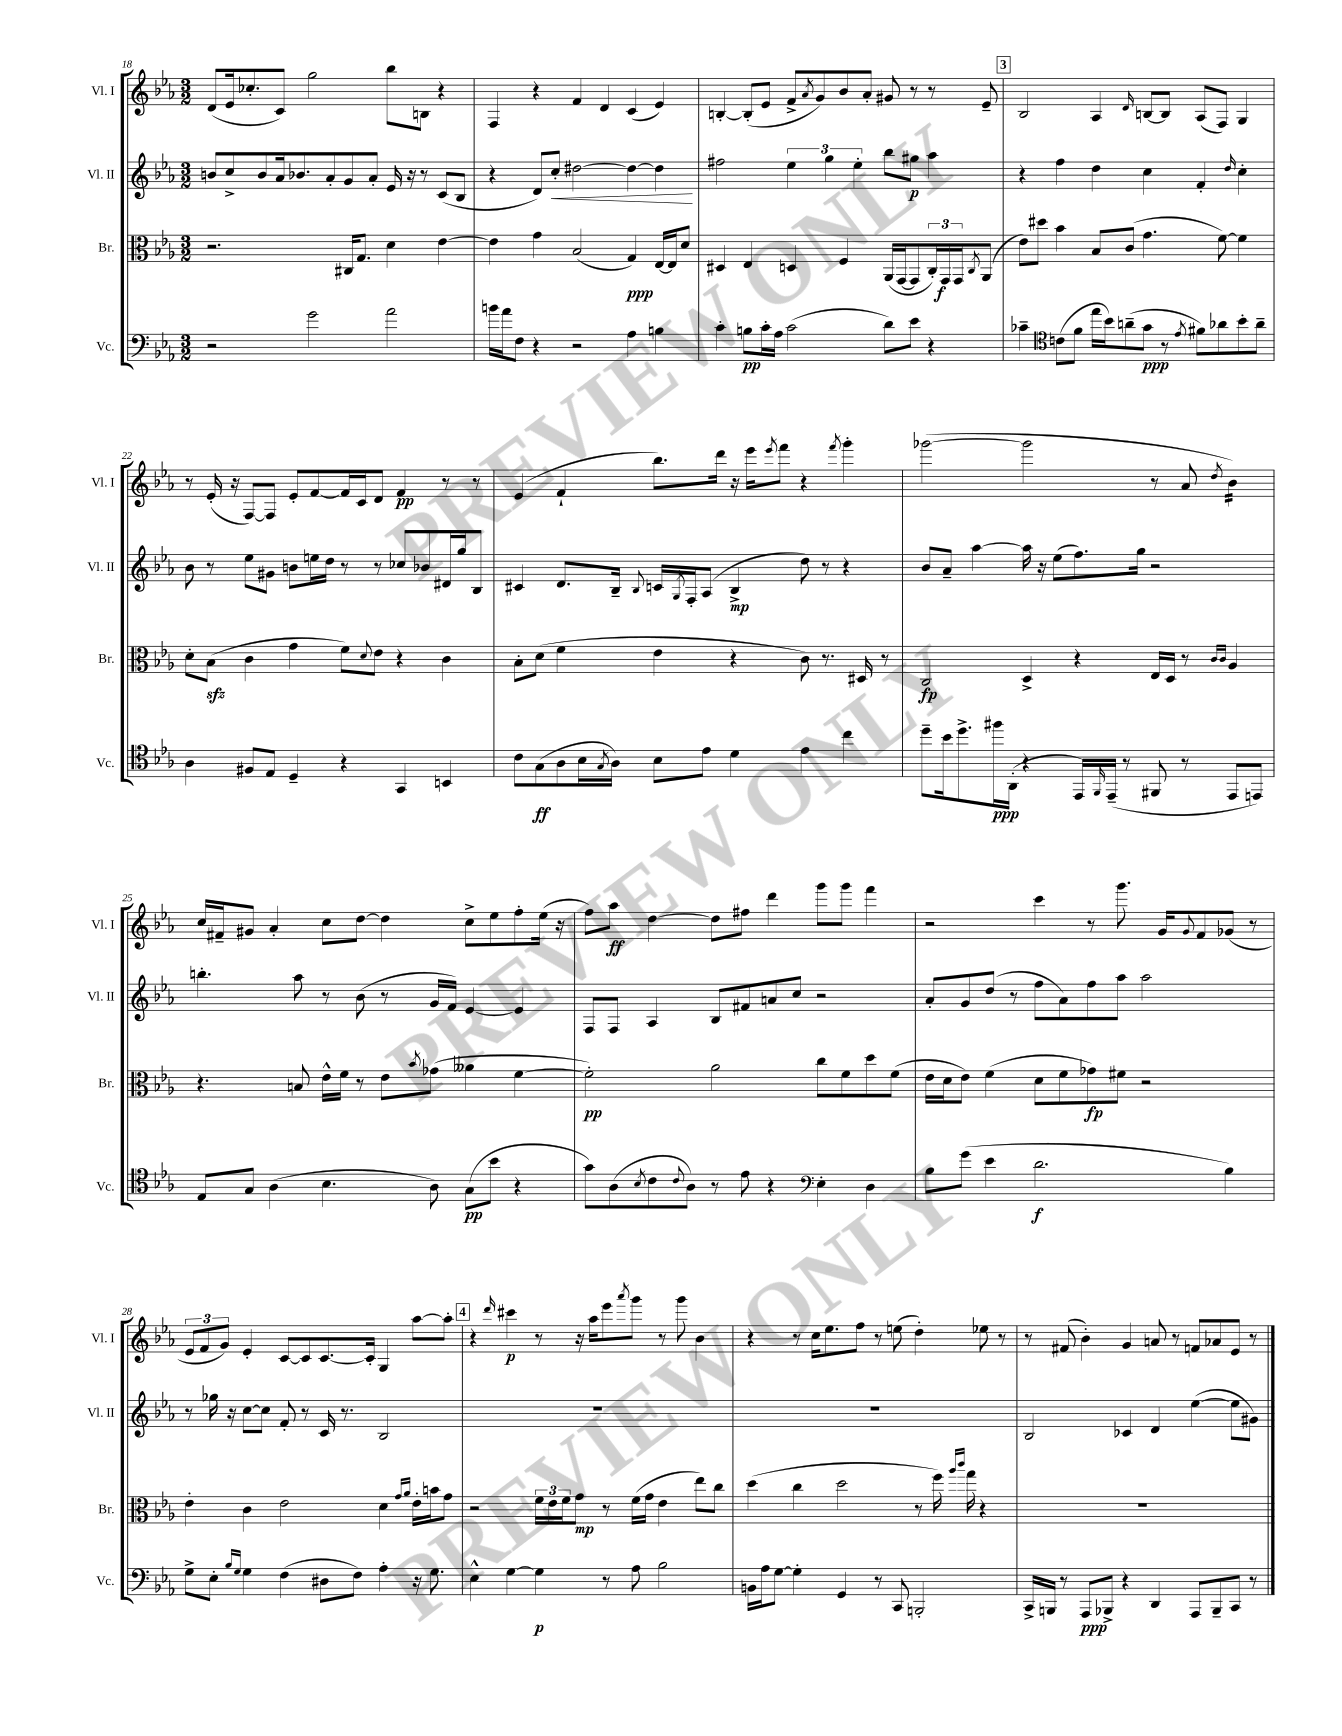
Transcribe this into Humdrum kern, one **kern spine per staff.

**kern	**kern	**kern	**kern
*staff4	*staff3	*staff2	*staff1
*clefF4	*clefC3	*clefG2	*clefG2
*k[b-e-a-]	*k[b-e-a-]	*k[b-e-a-]	*k[b-e-a-]
*M3/2	*M3/2	*M3/2	*M3/2
2r	2.r	8b/L	(8d/L
.	.	8cc^/	16e-/k
.	.	.	8.cc-'/
.	.	8b/	.
.	.	16a-/k	8c/J)
.	.	8.b-/	.
2g\	.	.	2gg\
.	.	8a-'/	.
.	16C#/LK	8g/	.
.	8.G/J	.	.
.	.	8a-'/J	.
2a-\	4d\	16e-/	8bb-\L
.	.	16r	.
.	.	8r	8B\J
.	[4e-\	(8c/L	4r
.	.	8B-/J	.
=	=	=	=
16b\LL	4e-\]	4r	4F/
16a-\J	.	.	.
8F\J	.	.	.
4r	4g\	8d/L)	4r
.	.	8cc'/J	.
2r	(2B-/	[2dd#\	4f/
.	.	.	4d/
4A-\	4G/)	4dd#\_	(4c/
4B\	[16E-/LL	4dd#\]	4e-/)
.	16E-/]J	.	.
.	8d/J	.	.
=	=	=	=
4c'\	4D#/	2ff#\	[4B'/
8B\L	4E-/	.	(8B'/]L
16c'\L	.	.	8e-/J
16A-\JJ	.	.	.
(2c\	4D/	6ee-\	8f^/L
.	.	.	8qa-/
.	.	.	8g/)
.	.	6gg\	.
.	4F/	.	8b-/
.	.	6ee-'\	.
.	.	.	8a-'/J
8d\L)	(16AA-/LL	8bb-\L	8g#/
.	[16GG/J	.	.
8e-\J	8GG/]	8gg#\J	8r
4r	24C'/L)	4aa-\	8r
.	24GG/	.	.
.	24GG/J	.	.
.	8qC/	.	.
.	(8AA-/J	.	8e-~/
=	=	=	=
4c-~\	8e-\L)	4r	2B-/
.	8dd#\J	.	.
*clefC4	*	*	*
(8c\L	4b-\	4ff\	.
8f\J	.	.	.
16ee-\LL	8B-/L	4dd\	4A-/
16b-\J)	.	.	.
(8a~\	(8c/J	.	.
.	.	.	16qqd/
8g\J	4.g\	4cc\	[8B/L
8r	.	.	8B/]J
8qe-/	.	.	.
8f#\L)	.	4f'/	(8A-/L
8a-\	[8f\)	.	8F/J)
.	.	16qqdd/	.
8b-'\	4f\]	4cc'\	4G/
8a-~\J	.	.	.
=	=	=	=
4A-\	8d'\L	8b-\	8r
.	(8B-\J	8r	(16e-'/
.	.	.	16r
8F#/L	4c\	8ee-\L	[8F/L)
8E-/J	.	8g#\J	8F/]J
4D~/	4g\	8b\L	8e-'/L
.	.	16ee\L	[8f/
.	.	16dd\JJ	.
4r	8f\L)	8r	16f/]L
.	.	.	16c/J
.	8qqd/	.	.
.	8e-\J	8r	8d/J
4GG/	4r	8cc-/L	4f/
.	.	8b-/	.
4BB/	4c\	16d#/L	8r
.	.	16gg/J	.
.	.	8B-/J	8r
=	=	=	=
8c\L	8B-'\L	4c#/	(4e-/
(8G\	(8d\J	.	.
8A-\	4f\	8.d/L	4f`/
16B-\L	.	.	.
8qG/	.	.	.
16A-\JJ)	.	16B-~/Jk	.
.	.	8qqB-/	.
8B-\L	4e-\	16c/LL	8.bb-\L)
.	.	8qG/	.
.	.	16F'/J	.
8e-\J	.	(8A-/J	.
.	.	.	16ddd\Jk
4d\	4r	4B-^/	16r
.	.	.	16eee-\LK
.	.	.	8qeee-/
.	.	.	8fff\J
4e-\	8c\)	8dd\)	4r
.	8.r	8r	.
.	.	.	8qfff/
4cc\	.	4r	4ggg'\
.	16D#/	.	.
.	8r	.	.
=	=	=	=
8dd~\L	2C/	8b-/L	([2ggg-\
16b-\k	.	8a-~/J	.
8.dd^\	.	.	.
.	.	[4aa-\	.
16ff#\L	.	.	.
(16AA-'\JJ	.	.	.
4r	4D^/	16aa-\]	2ggg-\]
.	.	16r	.
.	.	(8ee-\L	.
16EE-/LL)	4r	8.ff\)	.
16qqFF/	.	.	.
(16EE-~/JJ	.	.	.
8r	.	.	.
.	.	16gg\Jk	.
8FF#/	16E-/LL	2r	8r
.	16D/JJ	.	.
8r	8r	.	8a-/
.	16qqc/LL	.	.
.	16qqc/JJ	.	8qdd/
8EE-/L	4A-/	.	4b-\)
8EE/J)	.	.	.
=	=	=	=
8E-/L	4.r	4.bb'\	16cc/LL
.	.	.	16f#~/J
8G/J	.	.	8g#/J
(4A-\	.	.	4a-'/
.	8B/	8aa-\	.
4.B-\	16e-^^\LL	8r	8cc\L
.	16f\JJ	.	.
.	8r	(8b-\	[8dd\J
.	8e-\L	8r	4dd\]
.	8qb-/	.	.
8A-\)	(8g-\J	16g/LL	.
.	.	16f/JJ)	.
(8G\L	4a--\	[4e-/	8cc^\L
8b-\J	.	.	8ee-\
4r	[4f\	4e-/]	8ff'\
.	.	.	(16ee-\Jk
.	.	.	16r
=	=	=	=
8g\L)	2f'\])	8F/L	8ff\L)
(8A-\	.	8F/J	8aa-\J
8qB-/	.	.	.
8c\	.	4A-/	[4dd\
8qqc/	.	.	.
8A-\J)	.	.	.
8r	2a-\	8B-/L	8dd\]L
8e-\	.	8f#/	8ff#\J
4r	.	8a/	4ddd\
.	.	8cc/J	.
*clefF4	*	*	*
4E-'\	8cc\L	2r	8ggg\L
.	8f\	.	8ggg\J
4D\	8dd\	.	4fff\
.	(8f\J	.	.
=	=	=	=
8B-\L	16e-\LL	8a-'/L	2r
.	16d\J	.	.
(8g\J	8e-\J)	8g/	.
4e-\	(4f\	(8dd/J	.
.	.	8r	.
2.d\	8d\L	8ff\L	4ccc\
.	8f\	8a-\)	.
.	8g-\)	8ff\	8r
.	8f#\J	8aa-\J	8.ggg\
.	2r	2aa-\	.
.	.	.	16g/LK
.	.	.	8qqg/
.	.	.	8f/
4B-\)	.	.	(8g-/J
.	.	.	8r
=	=	=	=
8G^\L	4e-'\	8r	12e-/L
.	.	.	12f/
8E-'\J	.	16gg-\	.
.	.	.	12g/J)
.	.	16r	.
16qqB-/LL	.	.	.
16qqG/JJ	.	.	.
4G\	4c\	[8cc\L	4e-'/
.	.	8cc\]J	.
(4F\	2e-\	8f'/	[8c/L
.	.	8r	8c/]
8D#\L	.	16c/	[8.c/
.	.	8.r	.
8F\J)	.	.	.
.	.	.	16c'/]Jk
4A-'\	4d\	2B-/	4G/
.	16qqg/LL	.	.
.	16qqa-/JJ	.	.
16r	16e-'\LL	.	[8aa-\L
8.G\	16b\J	.	.
.	8g\J	.	8aa-'\]J
=	=	=	=
4E-^^\	2r	1.r	4r
.	.	.	16qqddd/
[4G\	.	.	4ccc#\
4G\]	24f\LL	.	8r
.	24e-\	.	.
.	24f\J	.	.
.	8g\J	.	16r
.	.	.	16aa-\LK
8r	8r	.	8eee-\
.	.	.	8qaaa-/
8A-\	(16f\LL	.	8ggg\J
.	16g\JJ	.	.
2B-\	4e-\	.	8r
.	.	.	8ggg\
.	8ee-\L)	.	4b-\
.	8cc\J	.	.
=	=	=	=
16BB\LL	(4dd\	1.r	4r
16A-\J	.	.	.
[8G\J	.	.	.
4G'\]	4cc\	.	8r
.	.	.	16cc\LK
.	.	.	8.ee-\
4GG/	2dd\	.	.
.	.	.	8ff\J
8r	.	.	8r
8CC/	.	.	(8ee\
2BBB'/	8r	.	4dd'\)
.	16ff\)	.	.
.	16qqaa-/LL	.	.
.	16qqccc/JJ	.	.
.	16gg\	.	.
.	4r	.	8ee-\
.	.	.	8r
=	=	=	=
16CC^/LL	1.r	2B-/	8r
16BBB/JJ	.	.	.
8r	.	.	(8f#/
8AAA-/L	.	.	4b-'\)
8BBB-^/J	.	.	.
4r	.	4c-/	4g/
4DD/	.	4d/	8a/
.	.	.	8r
8AAA-/L	.	([4ee-\	8f/L
8BBB-~/	.	.	8a-/
8CC/J	.	8ee-\]L	8e-/J
8r	.	8g#\J)	8r
==	==	==	==
*-	*-	*-	*-
